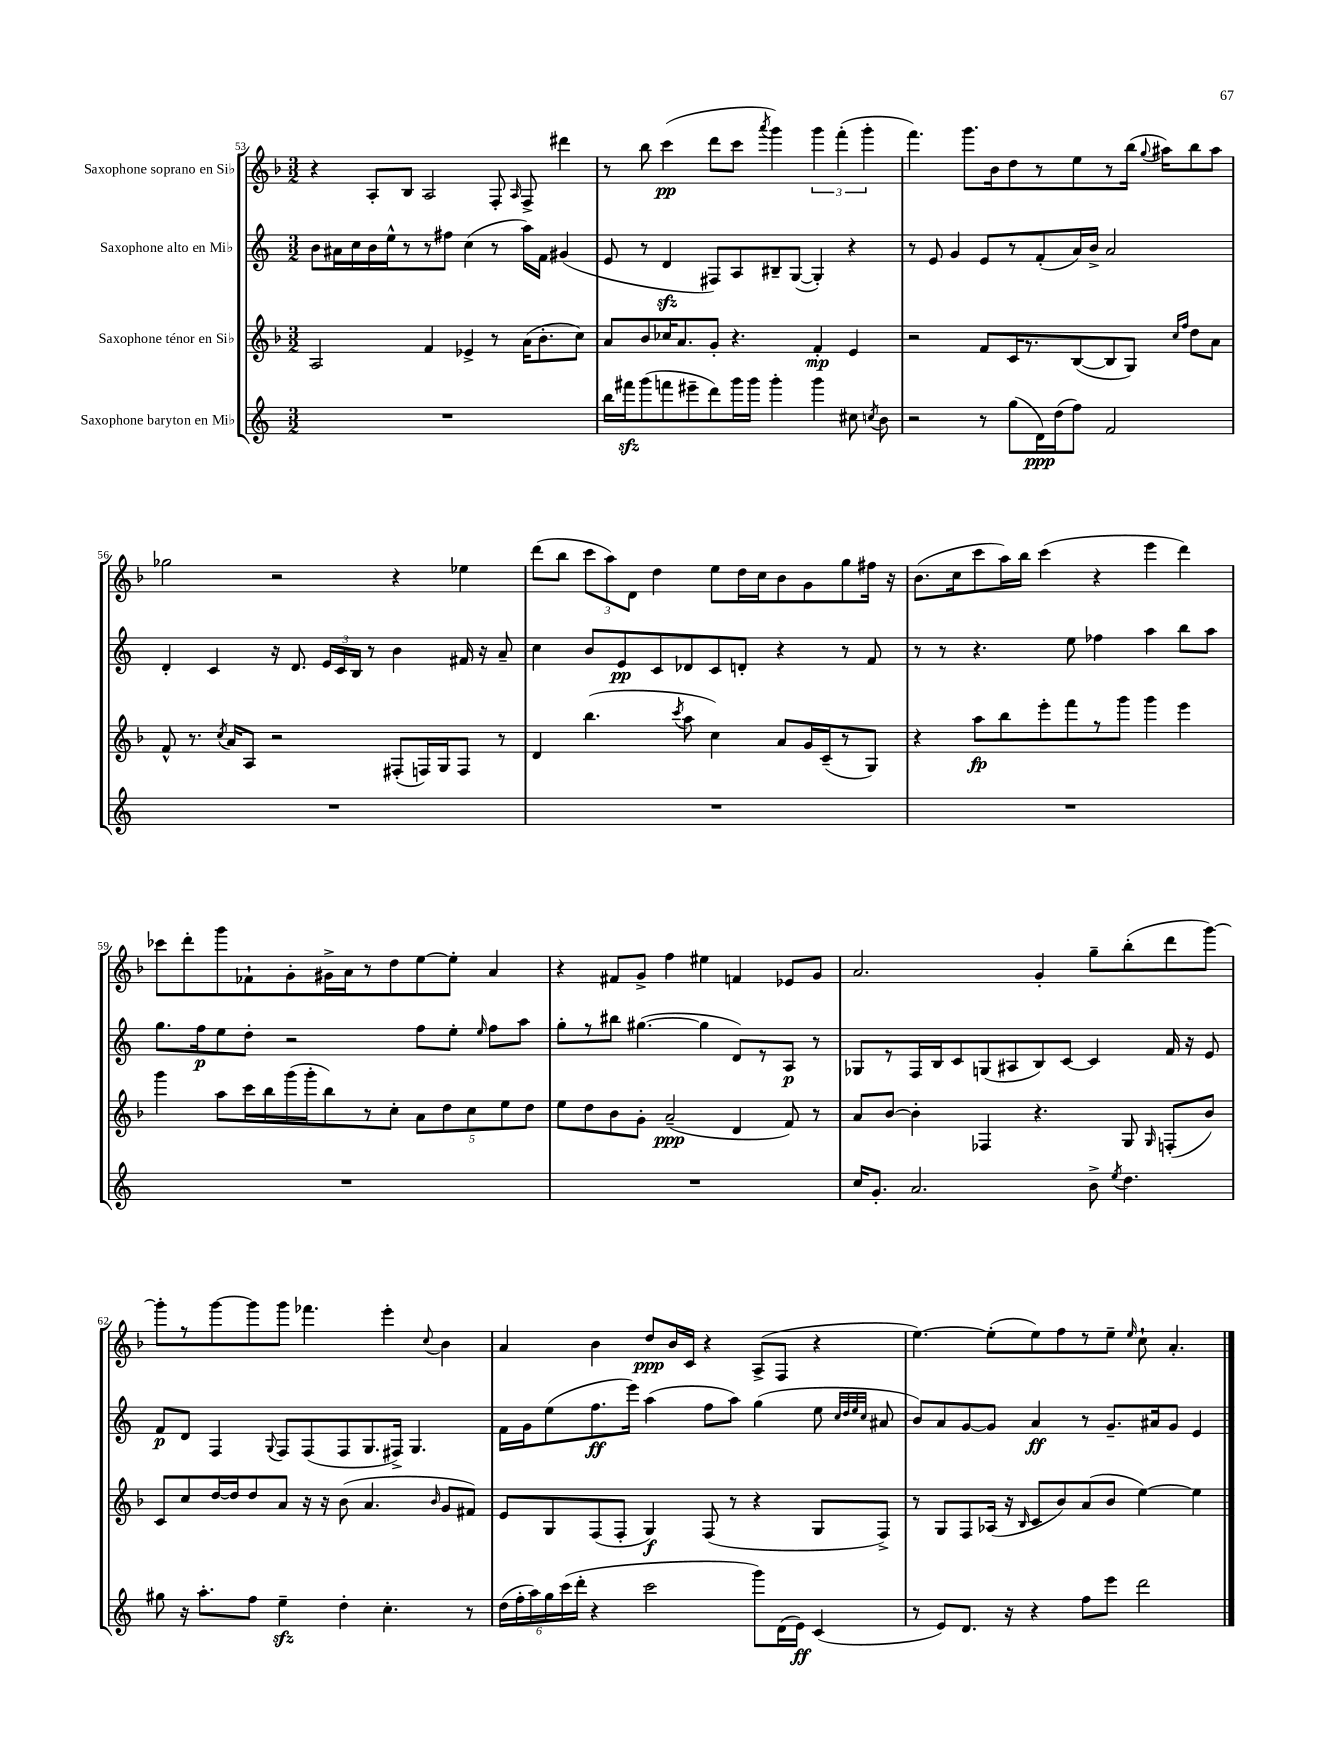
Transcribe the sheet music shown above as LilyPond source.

<<
\new StaffGroup <<
\new Staff = "s0" \with { instrumentName = "Saxophone soprano en Sib" } {
    \clef treble \key f \major \numericTimeSignature \time 3/2
    \autoBeamOff r4 a8[-. bes8] a2 f8-. \grace { a16 } f8-> dis'''4 |
    r8 bes''8 c'''4\pp( d'''8[ c'''8] \acciaccatura { a'''8 } g'''4) \tuplet 3/2 { g'''4 f'''4-.( g'''4-. } |
    f'''4.) g'''8.[ bes'16 d''8 r8 e''8 r8 bes''16]( \appoggiatura { g''8 } ais''16[) bes''8 ais''8] |
    ges''2 r2 r4 ees''4 |
    d'''8[( bes''8] \tuplet 3/2 { c'''8[ a''8) d'8] } d''4 e''8[ d''16 c''16 bes'8 g'8 g''8 fis''16] r16 |
    bes'8.[( c''16 c'''8 a''16) bes''16] c'''4( r4 e'''4 d'''4) |
    ces'''8[ d'''8-. g'''8 fes'8-! g'8-. gis'16-> a'16 r8 d''8 e''8~ e''8]-. a'4 |
    r4 fis'8[ g'8]-> f''4 eis''4 f'4 ees'8[ g'8] |
    a'2. g'4-. g''8[-- bes''8-.( d'''8 g'''8]~) |
    g'''8[-. r8 g'''8~ g'''8 g'''8] fes'''4. e'''4-. \appoggiatura { c''8 } bes'4 |
    a'4 bes'4 d''8[\ppp bes'16 c'16] r4 a8[->( f8] r4 |
    e''4.~) e''8[-.( e''8) f''8 r8 e''8]-- \grace { e''16 } c''8-! a'4.-. \bar "|." |
}
\new Staff = "s1" \with { instrumentName = "Saxophone alto en Mib" } {
    \clef treble \key c \major \numericTimeSignature \time 3/2
    \autoBeamOff b'8[ ais'16 c''16 b'16 e''16-^ r8 r8 fis''8] c''4( r8 a''16[) f'16] gis'4( |
    e'8 r8 d'4\sfz fis8[) a8 bis8-- g8]~( g4-.) r4 |
    r8 e'8 g'4 e'8[ r8 f'8-.( a'16) b'16]-> a'2 |
    d'4-. c'4 r16 d'8. \tuplet 3/2 { e'16[ c'16 b16] } r8 b'4 fis'16 r16 a'8-- |
    c''4 b'8[ e'8\pp c'8 des'8 c'8 d'8]-. r4 r8 f'8 |
    r8 r8 r4. e''8 fes''4 a''4 b''8[ a''8] |
    g''8.[ f''16\p e''8 d''8]-. r2 f''8[ e''8]-. \grace { e''16 } f''8[ a''8] |
    g''8[-. r8 bis''8] gis''4.~( gis''4 d'8[) r8 a8]\p r8 |
    ges8[ r8 f16 b16 c'8 g8( ais8 b8) c'8]~ c'4 f'16 r16 e'8 |
    f'8[\p d'8] f4 \appoggiatura { g8 } f8[ f8( f8 g8. fis16]->) g4. |
    f'16[ g'16 e''8( f''8.\ff e'''16]) a''4( f''8[ a''8]) g''4( e''8 \grace { c''32[ d''32 e''32 c''32] } ais'8 |
    b'8[) a'8 g'8~ g'8] a'4\ff r8 g'8.[-- ais'16 g'8] e'4 \bar "|." |
}
\new Staff = "s2" \with { instrumentName = "Saxophone ténor en Sib" } {
    \clef treble \key f \major \numericTimeSignature \time 3/2
    \autoBeamOff a2 f'4 ees'4-> r8 a'16[( bes'8.-. c''8]) |
    a'8[ bes'8 ces''16 a'8. g'8]-. r4. f'4-.\mp e'4 |
    r2 f'8[ c'16 r8. bes8~( bes8 g8]) \grace { c''16[ f''16] } d''8[ a'8] |
    f'8-^ r8. \acciaccatura { c''8 } a'16[ a8] r2 fis8[-.( f16) g16 f8] r8 |
    d'4 bes''4.( \acciaccatura { c'''8 } a''8 c''4) a'8[ g'16 c'16--( r8 g8]) |
    r4 a''8[\fp bes''8 e'''8-. f'''8 r8 g'''8] g'''4 e'''4 |
    g'''4 a''8[ c'''16 bes''16 g'''16( g'''16-. bes''8) r8 c''8]-. \tuplet 5/4 { a'8[ d''8 c''8 e''8 d''8] } |
    e''8[ d''8 bes'8 g'8]-. a'2--\ppp( d'4 f'8) r8 |
    a'8[ bes'8]~ bes'4-. fes4 r4. g8 \grace { g16 } f8[-.( bes'8]) |
    c'8[ c''8 d''16~ d''16 d''8 a'8] r16 r16 bes'8( a'4. \grace { bes'16 } g'8[ fis'8]) |
    e'8[ g8 f8( f8]-. g4\f) f8( r8 r4 g8[ f8]->) |
    r8 g8[ f8 aes16]( r16 \grace { bes16 } c'8[ bes'8) a'8( bes'8] e''4~) e''4 \bar "|." |
}
\new Staff = "s3" \with { instrumentName = "Saxophone baryton en Mib" } {
    \clef treble \key c \major \numericTimeSignature \time 3/2
    \autoBeamOff R1. |
    b''16[ fis'''16\sfz g'''8( f'''8 eis'''8-- d'''8) g'''16 g'''16] g'''4-. g'''4 cis''8 \acciaccatura { c''8 } b'8 |
    r2 r8 g''8[( d'16\ppp) d''16( f''8]) f'2 |
    R1. |
    R1. |
    R1. |
    R1. |
    R1. |
    c''16[ g'8.]-. a'2. b'8-> \acciaccatura { e''8 } d''4. |
    gis''8 r16 a''8.[-. f''8] e''4--\sfz d''4-. c''4.-. r8 |
    \tuplet 6/4 { d''16[( f''16-. a''16) g''16 c'''16( d'''16]-. } r4 c'''2 g'''8[) d'16( e'16]\ff) c'4( |
    r8 e'8[) d'8.] r16 r4 f''8[ e'''8] d'''2 \bar "|." |
}
>>
>>
\layout { \context { \Score currentBarNumber = #53 } }
